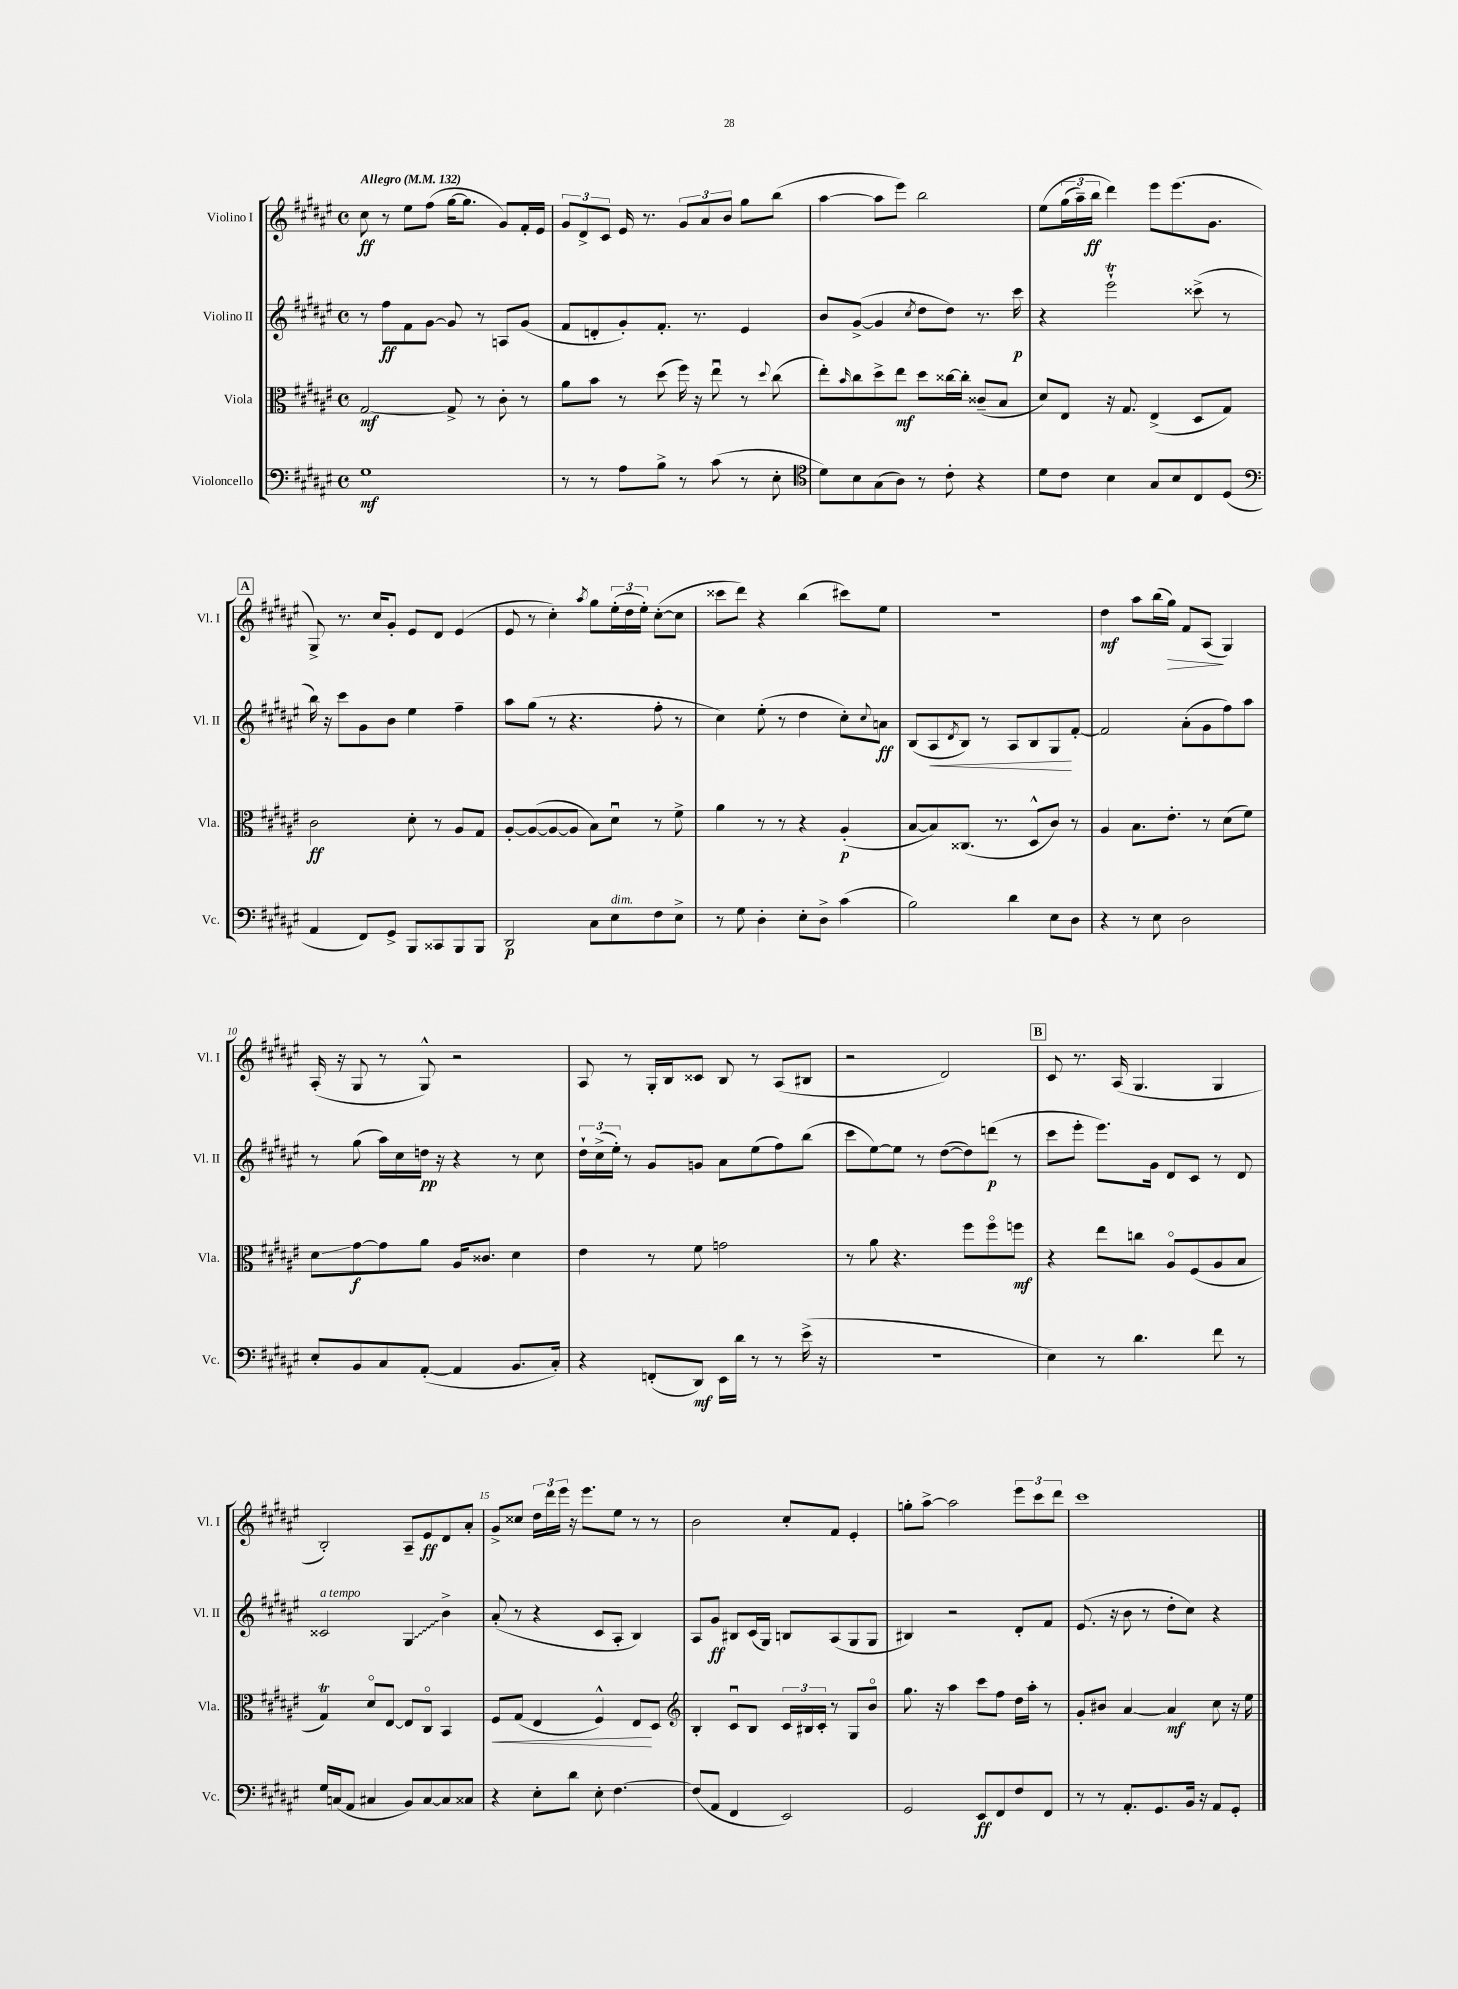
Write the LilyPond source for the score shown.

<<
\new StaffGroup <<
\new Staff = "s0" \with { instrumentName = "Violino I" shortInstrumentName = "Vl. I" } {
    \clef treble \key fis \major \defaultTimeSignature \time 4/4 \tempo "Allegro" 4 = 132
    cis''8\ff r8 eis''8 fis''8( gis''16~ gis''8. gis'8) fis'16-. eis'16 |
    \tuplet 3/2 { gis'8 dis'8-> cis'8 } eis'16 r8. \tuplet 3/2 { gis'8 ais'8 b'8 } gis''8 b''8( |
    ais''4~ ais''8 eis'''8) b''2 |
    eis''8\( \tuplet 3/2 { gis''16( ais''16--) b''16\ff } dis'''4\) eis'''8 eis'''8.( gis'8. |
    \mark \markup { \box "A" } gis8->) r8. cis''16 gis'8-. eis'8 dis'8 eis'4( |
    eis'8 r8 cis''4-.) \acciaccatura { ais''8 } gis''8 \tuplet 3/2 { eis''16-.( dis''16 eis''16-.) } cis''8~-.( cis''8 |
    cisis'''8 dis'''8) r4 b''4( cis'''8) eis''8 |
    R1 |
    dis''4\mf ais''8 b''16( gis''16\>) fis'8 ais8\!( gis4) |
    ais16-.( r16 gis8 r8 gis8-^) r2 |
    ais8 r8 gis16-. b16 cisis'8 b8 r8 ais8( bis8 |
    r2 dis'2) |
    \mark \markup { \box "B" } cis'8 r8. ais16( gis4. gis4 |
    b2-.) ais8-- eis'8\ff dis'8 ais'8-. |
    gis'8-> cisis''8 \tuplet 3/2 { dis''16 dis'''16 eis'''16 } r16 eis'''8. eis''8 r8 r8 |
    b'2 cis''8-. fis'8 eis'4-. |
    g''8-. ais''8~-> ais''2 \tuplet 3/2 { eis'''8 cis'''8 dis'''8 } |
    cis'''1 \bar "|." |
}
\new Staff = "s1" \with { instrumentName = "Violino II" shortInstrumentName = "Vl. II" } {
    \clef treble \key fis \major \defaultTimeSignature \time 4/4
    r8 fis''8\ff fis'8 gis'8~ gis'8 r8 a8 gis'8( |
    fis'8 d'8-. gis'8-.) fis'8.-. r8. eis'4 |
    b'8 gis'8~->( gis'4 \acciaccatura { cis''8 } dis''8 dis''8) r8. cis'''16\p |
    r4 eis'''2-!\trill cisis'''8->( r8 |
    \mark \markup { \box "A" } b''16) r16 cis'''8 gis'8 b'8 eis''4 fis''4-- |
    ais''8 gis''8( r8 r4. fis''8-. r8 |
    cis''4) eis''8-.( r8 dis''4 cis''8-.) \appoggiatura { cis''8 } a'8\ff |
    b8( ais8\< \acciaccatura { dis'8 } b8) r8 ais8 b8 gis8\! fis'8~-. |
    fis'2 ais'8-.( gis'8 fis''8) ais''8 |
    r8 gis''8( ais''16) cis''16 d''16\pp r16 r4 r8 cis''8 |
    \tuplet 3/2 { dis''16-! cis''16->( eis''16-.) } r8 gis'8 g'8 ais'8 eis''8( fis''8) b''8( |
    cis'''8 eis''8~) eis''8 r8 dis''8~( dis''8) d'''8\p( r8 |
    \mark \markup { \box "B" } cis'''8 eis'''8-. eis'''8.) gis'16 dis'8 cis'8 r8 dis'8 |
    cisis'2^\markup { \italic "a tempo" } \once \override Glissando.style = #'zigzag gis4\glissando b'4-> |
    ais'8-.( r8 r4 cis'8 ais8-. b4) |
    ais8 gis'8\ff bis8 cis'16( gis16) b8 ais8( gis8 gis8 |
    bis4) r2 dis'8-. fis'8 |
    eis'8.( r16 b'8 r8 dis''8-. cis''8) r4 \bar "|." |
}
\new Staff = "s2" \with { instrumentName = "Viola" shortInstrumentName = "Vla." } {
    \clef alto \key fis \major \defaultTimeSignature \time 4/4
    gis2~\mf gis8-> r8 cis'8-. r8 |
    ais'8 b'8 r8 dis''8( fis''16) r16 eis''8\downbow r8 \appoggiatura { dis''8 } cis''8( |
    eis''8-.) \grace { b'16 } cis''8 dis''8-> eis''8\mf dis''8 cisis''16~ cisis''16-. cisis'8--( b8 |
    dis'8) eis8 r16 gis8. eis4->( dis8 gis8) |
    \mark \markup { \box "A" } cis'2\ff dis'8-. r8 ais8 gis8 |
    ais8~-. ais8~( ais8~ ais8 b8) dis'8\downbow r8 fis'8-> |
    ais'4 r8 r8 r4 ais4-.\p( |
    b8~ b8) cisis8.( r8. dis8-^ cis'8) r8 |
    ais4 b8. eis'8.-. r8 dis'8( fis'8) |
    dis'8\glissando gis'8~\f gis'8 ais'8 ais16 cisis'8. dis'4 |
    eis'4 r8 fis'8 g'2 |
    r8 ais'8 r4. fis''8 fis''8\flageolet f''8\mf |
    \mark \markup { \box "B" } r4 eis''8 c''8 ais8\flageolet fis8( ais8 b8 |
    gis4\trill) dis'8\flageolet eis8~ eis8 cis8\flageolet b,4 |
    fis8\< gis8( eis4 fis4-^) eis8\! dis8 |
    \clef treble b4-. cis'8\downbow b8 \tuplet 3/2 { cis'16 bis16 cis'16-. } r8 gis8 b'8\flageolet |
    gis''8. r16 ais''4 cis'''8 fis''8 dis''16 ais''16-. r8 |
    gis'8-. bis'8 ais'4~ ais'4\mf cis''8 r16 eis''16 \bar "|." |
}
\new Staff = "s3" \with { instrumentName = "Violoncello" shortInstrumentName = "Vc." } {
    \clef bass \key fis \major \defaultTimeSignature \time 4/4
    gis1\mf |
    r8 r8 ais8 b8-> r8 cis'8( r8 eis8-. |
    \clef tenor dis'8) b8 gis8( ais8) r8 cis'8-. r4 |
    dis'8 cis'8 b4 gis8 b8 cis8 dis8( |
    \mark \markup { \box "A" } \clef bass ais,4 fis,8) gis,8-> b,,8 cisis,8 b,,8 b,,8 |
    dis,2\p cis8 eis8^\markup { \italic "dim." } fis8 eis8-> |
    r8 gis8 dis4-. eis8-. dis8-> cis'4( |
    b2) dis'4 eis8 dis8 |
    r4 r8 eis8 dis2 |
    eis8-. b,8 cis8 ais,8~-.( ais,4 b,8. cis16-.) |
    r4 f,8-.( dis,8\mf) eis,16 dis'16 r8 r8 eis'16->( r16 |
    R1 |
    \mark \markup { \box "B" } eis4) r8 dis'4. fis'8 r8 |
    gis16 c16( ais,8 cis4 b,8) cis8~ cis8 cisis8 |
    r4 eis8-. dis'8 eis8-. fis4.~ |
    fis8( ais,8 fis,4 eis,2) |
    gis,2 eis,8\ff fis,8 fis8 fis,8 |
    r8 r8 ais,8.-. gis,8. b,16 r16 ais,8 gis,8-. \bar "|." |
}
>>
>>
\layout { \context { \Score \override BarNumber.break-visibility = ##(#f #t #t) barNumberVisibility = #(every-nth-bar-number-visible 5) } }
